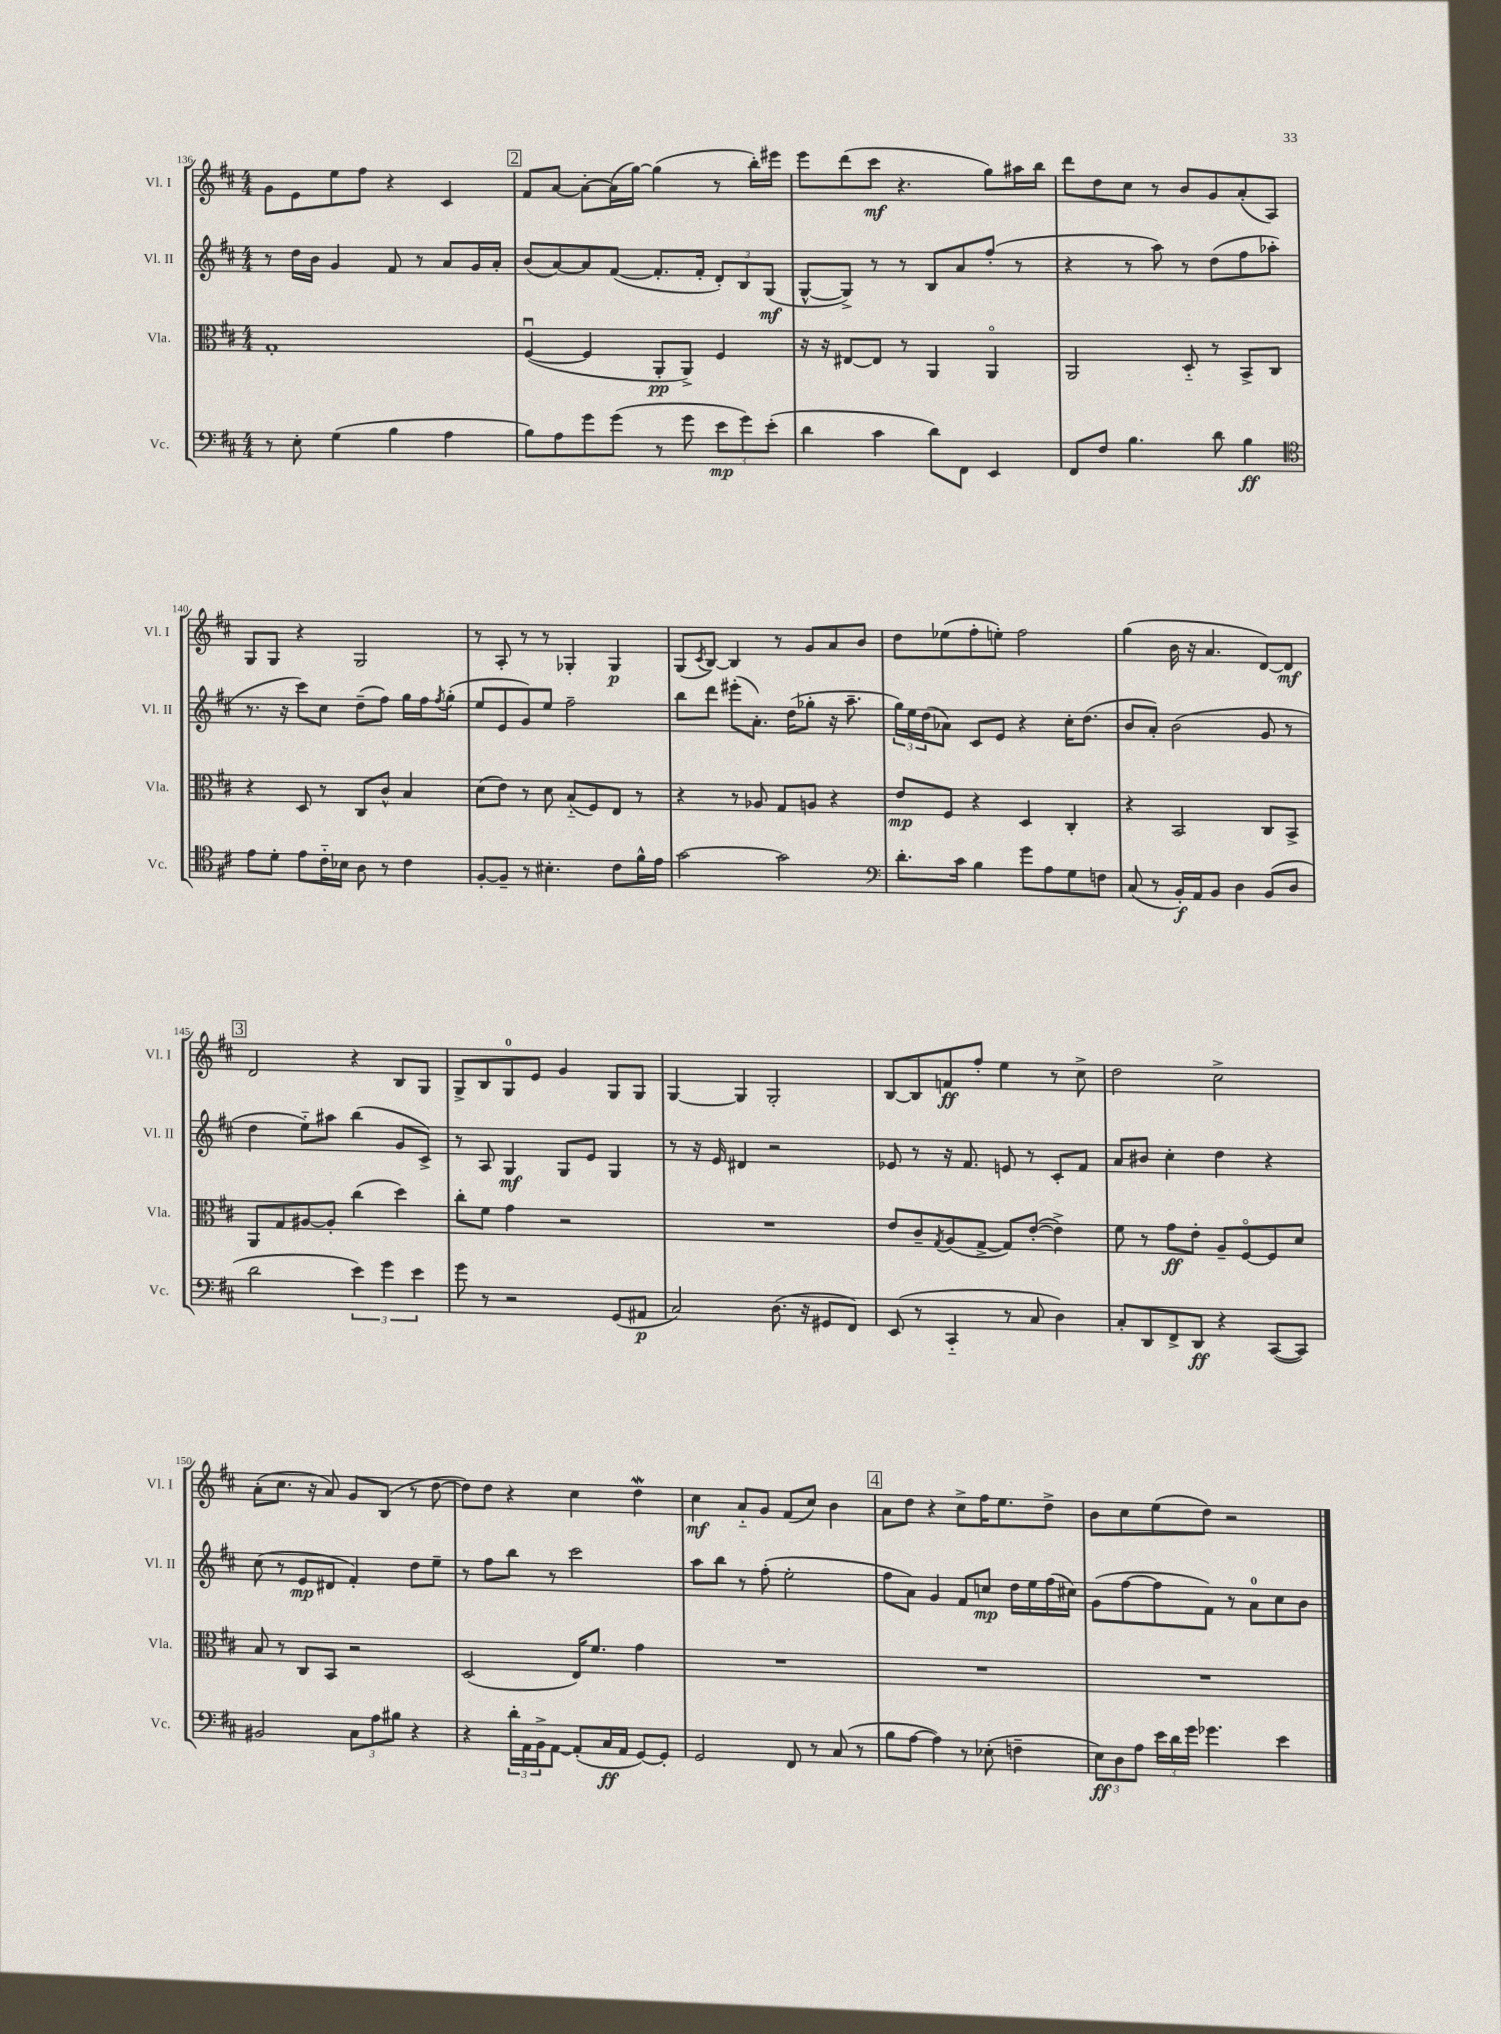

**kern	**kern	**kern	**kern
*staff4	*staff3	*staff2	*staff1
*clefF4	*clefC3	*clefG2	*clefG2
*k[f#c#]	*k[f#c#]	*k[f#c#]	*k[f#c#]
*M4/4	*M4/4	*M4/4	*M4/4
8r	1G'	8r	8g
8E'	.	16dd	8e
.	.	16b	.
(4G	.	4g	8ee
.	.	.	8ff#
4B	.	8f#	4r
.	.	8r	.
4A	.	8a	4c#
.	.	16g	.
.	.	16a'	.
=	=	=	=
8B)	([4F#u	(8b	8f#
8A	.	[8a)	[8a
8g	4F#]	8a]	8a'_
(8g	.	([8f#	(16a]
.	.	.	[16gg)
8r	8AA'	8.f#']	(4gg]
8g	8AA^)	.	.
.	.	16f#'	.
12e	4F#	12d')	8r
12g)	.	12B	.
.	.	.	16bb')
(12e'	.	(12G	.
.	.	.	16eee#
=	=	=	=
4d	16r	[8G^^	8eee
.	16r	.	.
.	[8E#	8G^])	(8ddd
4c#	8E#]	8r	8ccc#
.	8r	8r	4.r
8d)	4AA	8B	.
8FF#	.	8a	.
4EE	4AAo	(8ff#'	8gg)
.	.	8r	16aa#
.	.	.	16bb
=	=	=	=
8FF#	2AA	4r	8ddd
8F#	.	.	8dd
4.B	.	8r	8cc#
.	.	8aa)	8r
.	8D'~	8r	8b
8d	8r	(8dd	8g
4B	8BB^	8ff#	(8a'
.	8C#	8aa-'	8A)
=	=	=	=
*clefC4	*	*	*
8e	4r	8.r	8G
8d'	.	.	8G
.	.	16r	.
8e	8D	8ccc#)	4r
16c#'~	8r	8cc#	.
16B-	.	.	.
8A	8C#	(8dd~	2G
8r	8c#^^	8ff#)	.
4c#	4B	16gg	.
.	.	16ff#	.
.	.	8qff#	.
.	.	(8gg'	.
=	=	=	=
[8F#'	(8d	8ee	8r
8F#~]	8e)	8e	8A'
8r	8r	8g)	8r
4.B#'	8d	8ee	8r
.	(8B'~	2ff#~	4G-'
.	8F#)	.	.
8c#	8E	.	4G-
16f#^^	8r	.	.
16e	.	.	.
=	=	=	=
[2g	4r	8bb	(8G
.	.	.	8qc#
.	.	8ddd	[8B)
.	8r	(8eee#'	4B]
.	8A-	8.a')	.
2g]	8G	.	8r
.	.	(16dd	.
.	8A	8gg-'	8g
.	4r	16r	8a
.	.	8.aa~	.
.	.	.	8b
=	=	=	=
*clefF4	*	*	*
8.d'	8e	24gg)	8dd
.	.	24ee	.
.	.	(24dd	.
.	8F#	8a-)	(8ee-
16c#	.	.	.
4B	4r	8c#	8ff#'
.	.	8e	8ee')
8g	4D	4r	2ff#
8A	.	.	.
8G	4C#'	16cc#'	.
.	.	(8.dd	.
8F	.	.	.
=	=	=	=
(8C#	4r	8b	(4gg
8r	.	8a')	.
16BB')	2BB	(2b	16b
16AA	.	.	16r
8BB	.	.	4.a
4D	.	.	.
(8BB	8C#	8g	[8d)
8D	8BB^	8r	8d]
=	=	=	=
2d	8AA	4dd	2d
.	8G	.	.
.	[8A#	8ee'~)	.
.	8A#']	8aa#	.
6e)	(4cc#	(4bb	4r
6g	.	.	.
.	4dd)	8g	8B
6e	.	.	.
.	.	8c#^)	8G
=	=	=	=
8g	8cc#'	8r	8G^
8r	8f#	8A	8B
2r	4g	4G	8G
.	.	.	8e
.	2r	8G	4g
.	.	8e	.
(8GG	.	4G	8G
8AA#	.	.	8G
=	=	=	=
2C#)	1r	8r	[4G
.	.	16r	.
.	.	16e	.
.	.	4d#	4G]
(8.D	.	2r	2G'
16r	.	.	.
8GG#	.	.	.
8FF#)	.	.	.
=	=	=	=
(8EE	8e	8e-	[8B
8r	8c#~	8r	8B]
.	8qG	.	.
4CC#'~	(8A	16r	8f
.	.	8.f#	.
.	[8G^	.	8ff#'
8r	8G])	8e	4ee
8C#	([8e'	8r	.
4D)	4e^])	8c#'	8r
.	.	8f#	8cc#^
=	=	=	=
8C#'	8f#	8a	2dd
8DD	8r	8b#	.
8FF#^	8g	4cc#'	.
8DD	8e'	.	.
4r	8A~	4dd	2cc#^
.	[8F#o	.	.
([8CC#	8F#]	4r	.
8CC#])	8d	.	.
=	=	=	=
2BB#	8B	(8cc#	(8a'
.	8r	8r	8.cc#
.	8C#	8e	.
.	.	.	16r
.	8BB	8d#	8a)
12C#	2r	4f#')	8g
12A	.	.	.
.	.	.	(8B
12B#	.	.	.
4r	.	8dd	8r
.	.	8ee~	[8dd
=	=	=	=
4r	(2D	8r	8dd])
.	.	8ff#	8dd
24d'	.	8bb	4r
24AA	.	.	.
24BB^	.	.	.
[8AA	.	8r	.
(8AA']	16E)	2ccc#	4cc#
.	8.f#	.	.
16C#	.	.	.
16AA	.	.	.
[8GG)	4g	.	4dd
8GG']	.	.	.
=	=	=	=
2GG	1r	8aa	4cc#
.	.	8bb	.
.	.	8r	8a'~
.	.	(8ff#'	8g
8FF#	.	2ee'	(8f#
8r	.	.	8cc#)
(8C#	.	.	4b
8r	.	.	.
=	=	=	=
8B	1r	8ff#	8a
[8A	.	8a)	8dd
4A])	.	4g	4r
8r	.	8f#	8cc#^
(8E-'	.	8cc	16ff#
.	.	.	8.ee
4F~	.	16dd	.
.	.	16ee	.
.	.	(16ff#	8dd^
.	.	16cc#)	.
=	=	=	=
12E)	1r	(8g	8b
12D	.	.	.
.	.	[8ff#	8cc#
12A	.	.	.
24e	.	8ff#]	(8ee
24d	.	.	.
24g	.	.	.
4.g-	.	8f#)	8dd)
.	.	8r	2r
.	.	8a	.
4e	.	8cc#	.
.	.	8b	.
==	==	==	==
*-	*-	*-	*-
